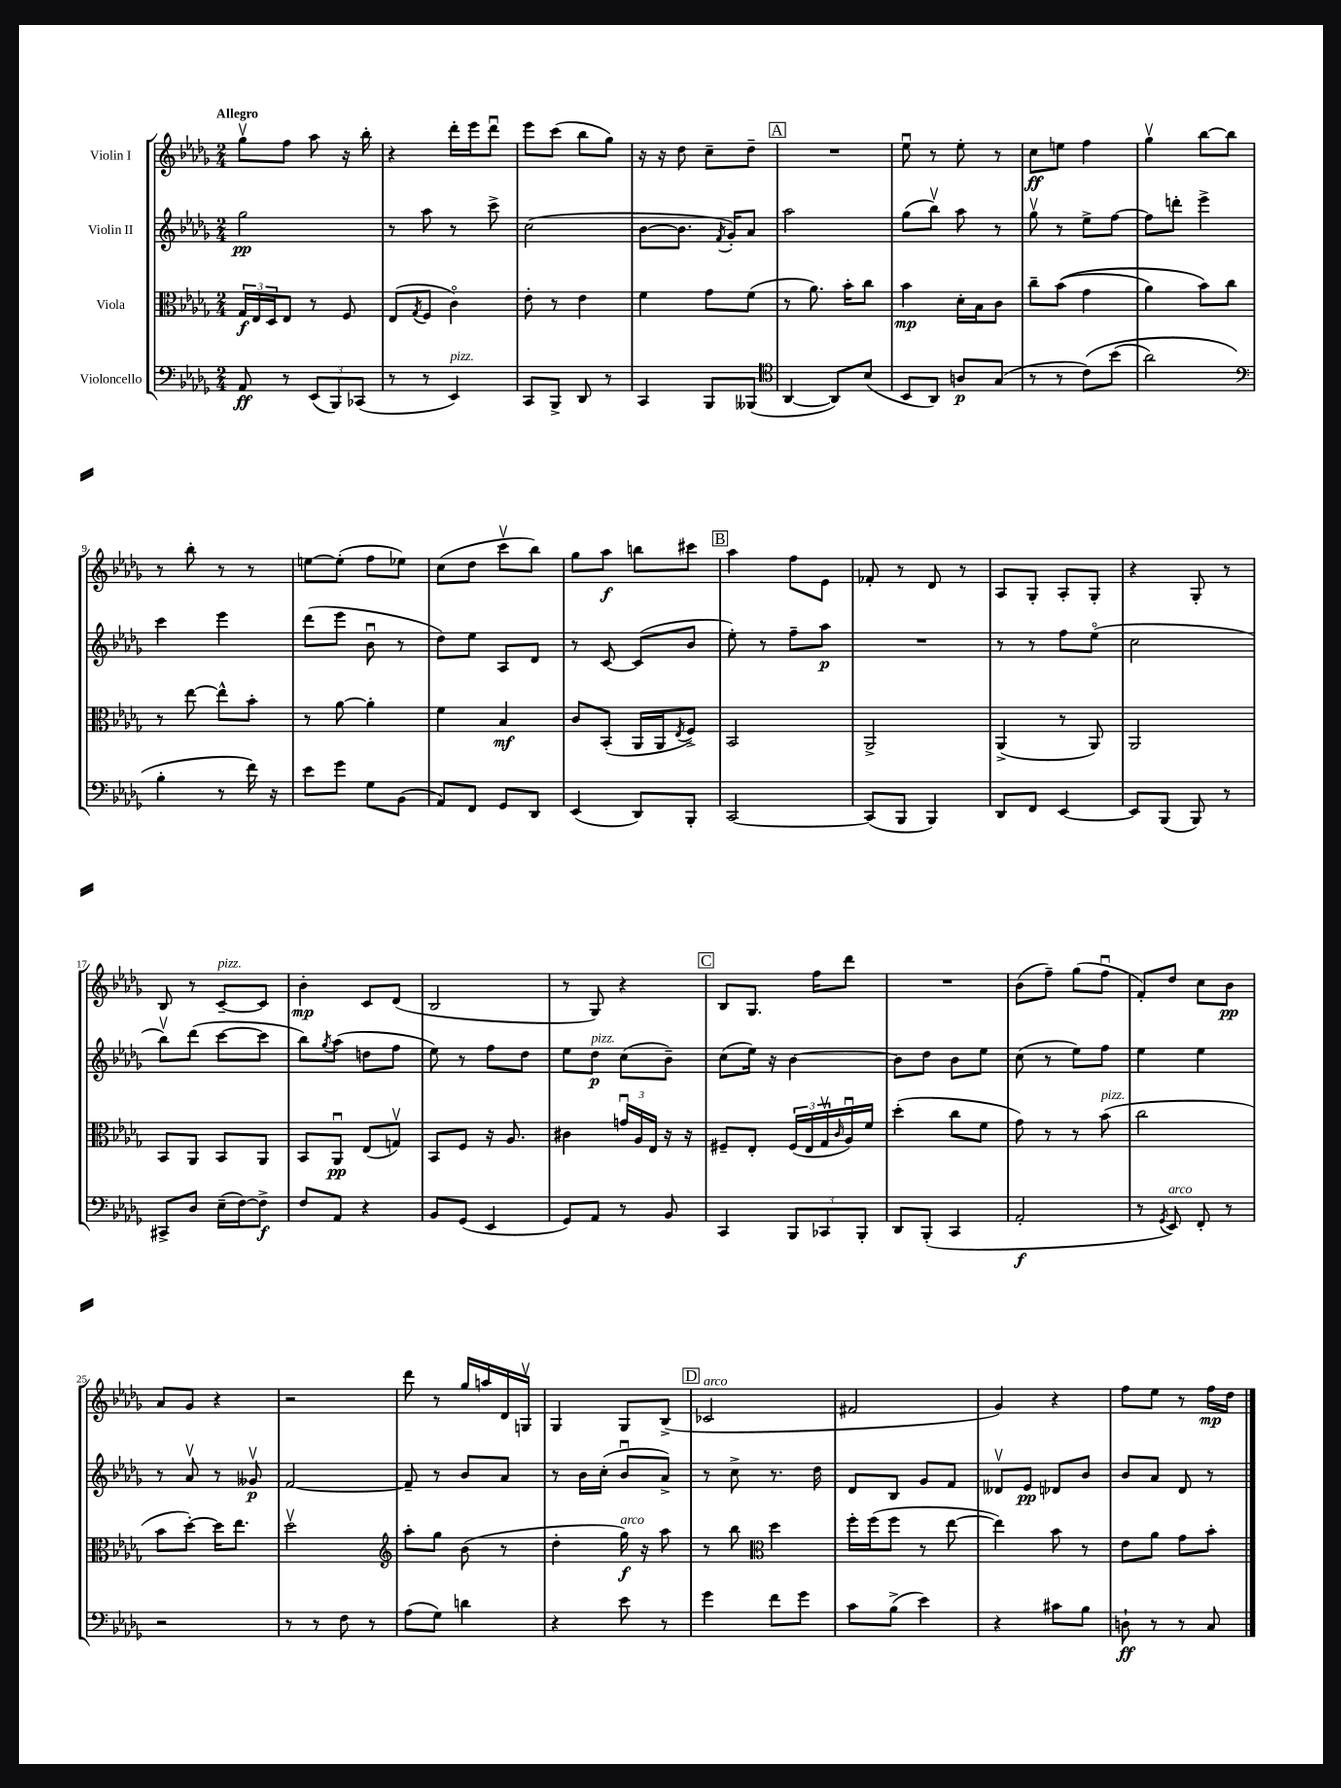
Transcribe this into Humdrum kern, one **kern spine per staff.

**kern	**kern	**kern	**kern
*staff4	*staff3	*staff2	*staff1
*clefF4	*clefC3	*clefG2	*clefG2
*k[b-e-a-d-g-]	*k[b-e-a-d-g-]	*k[b-e-a-d-g-]	*k[b-e-a-d-g-]
*M2/4	*M2/4	*M2/4	*M2/4
8AA-	24G-	2gg-	8gg-v
.	24E-	.	.
.	24D-	.	.
8r	8E-	.	8ff
(12EE-	8r	.	8aa-
12BBB-)	.	.	.
.	8F	.	16r
(12CC-	.	.	.
.	.	.	16bb-'
=	=	=	=
8r	(8E-	8r	4r
.	8qG-	.	.
8r	8F	8aa-	.
4EE-)	4co)	8r	16ddd-'
.	.	.	16eee-
.	.	8ccc^	8ddd-u
=	=	=	=
8CC	8e-'	(2cc	8eee-
8BBB-^	8r	.	(8ccc
8DD-	4e-	.	8bb-
8r	.	.	8gg-)
=	=	=	=
4CC	4f	[8b-	16r
.	.	.	16r
.	.	8.b-]	8dd-
8BBB-	8g-	.	8cc~
.	.	8qf	.
.	.	16g-')	.
(8BBB--	(8f	8a-	8dd-~
=	=	=	=
*clefC4	*	*	*
[4AA-	8r	2aa-	2r
.	8.a-)	.	.
8AA-])	.	.	.
.	16b-'	.	.
(8B-	8cc	.	.
=	=	=	=
8BB-	4b-	(8gg-	8ee-u
8AA-)	.	8bb-v)	8r
8A	16d-'	8aa-	8ee-'
.	16B-	.	.
(8G-	8c	8r	8r
=	=	=	=
8r	8cc~	8gg-v	8cc
8r	&((8b-	8r	8ee
&(8c)	4g-	8ee-^	4ff
(8b-	.	[8ff	.
=	=	=	=
2a-)	4a-)	8ff]	4gg-v
.	.	8ddd'	.
.	8b-&)	4eee-^	[8bb-
.	8cc	.	8bb-]
=	=	=	=
*clefF4	*	*	*
4B-'	8r	4ccc	8r
.	[8ee-	.	8bb-'
8r	8ee-^^]	4eee-	8r
16f&)	8b-'	.	8r
16r	.	.	.
=	=	=	=
8e-	8r	(8ddd-	[8ee
8g-	[8a-	8eee-	(8ee']
8G-	4a-']	8b-u	8ff
(8BB-	.	8r	8ee-)
=	=	=	=
8AA-)	4f	8dd-)	(8cc
8FF	.	8ee-	8dd-
8GG-	4B-	8A-	8cccv
8DD-	.	8d-	8bb-)
=	=	=	=
(4EE-	8c	8r	8gg-
.	(8BB-'	[8c	8aa-
8DD-)	16AA-	(8c]	8bb
.	16AA-	.	.
.	8qE-	.	.
8BBB-'	8F^)	8b-	8ccc#
=	=	=	=
[2CC	2BB-	8ee-')	4aa-
.	.	8r	.
.	.	8ff~	8ff
.	.	8aa-	8e-
=	=	=	=
(8CC]	2AA-^	2r	8f-'
8BBB-	.	.	8r
4BBB-)	.	.	8d-
.	.	.	8r
=	=	=	=
8DD-	(4AA-^	8r	8A-
8FF	.	8r	8G-'
[4EE-	8r	8ff	8A-'
.	8AA-)	(8ee-o	8G-'
=	=	=	=
8EE-]	2AA-	2cc	4r
(8BBB-	.	.	.
8BBB-)	.	.	8G-'
8r	.	.	8r
=	=	=	=
8CC#^	8BB-	8bb-v)	8B-
8D-	8AA-	(8ddd-	8r
(16E-~	8BB-	[8ccc	[8c~
[16F)	.	.	.
8F^]	8AA-	8ccc]	8c]
=	=	=	=
8F	8BB-	8bb-)	4b-'
.	.	8qgg-	.
8AA-	8AA-u	(8aa-	.
4r	(8E-	8dd	8c
.	8Gv)	8ff	(8d-
=	=	=	=
8BB-	8BB-	8ee-)	2B-
(8GG-	8F	8r	.
4EE-	16r	8ff	.
.	8.A-	.	.
.	.	8dd-	.
=	=	=	=
8GG-)	4c#	8ee-	8r
8AA-	.	8dd-	8G-)
8r	24gu	(8cc	4r
.	24A-	.	.
.	24E-	.	.
8BB-	16r	8b-~)	.
.	16r	.	.
=	=	=	=
4CC	8F#~	(8cc	8B-
.	8E-'	16ee-)	8.G-
.	.	16r	.
12BBB-	(24F#	[4b-	.
.	24E-	.	.
.	.	.	16ff
12CC-	24G-v	.	.
.	16qqc	.	.
.	16A-u)	.	8ddd-
12BBB-'	.	.	.
.	16f	.	.
=	=	=	=
8DD-	(4dd-'	8b-]	2r
(8BBB-'	.	8dd-	.
4CC	8cc	8b-	.
.	8f	8ee-	.
=	=	=	=
2AA-'	8g-)	(8cc	(8b-
.	8r	8r	8ff~)
.	8r	8ee-)	(8gg-
.	(8b-	8ff	8ffu
=	=	=	=
8r	2cc	4ee-	8f')
8qGG-	.	.	.
8EE-)	.	.	8dd-
8FF'	.	4ee-	8cc
8r	.	.	8b-
=	=	=	=
2r	8b-	8r	8a-
.	[8dd-')	8a-v	8g-
.	16dd-]	8r	4r
.	8.ee-	.	.
.	.	8g--v	.
=	=	=	=
8r	2dd-v	[2f	2r
8r	.	.	.
8F	.	.	.
8r	.	.	.
=	=	=	=
*	*clefG2	*	*
(8A-	8aa-'	8f~]	8ddd-
8G-)	8gg-	8r	8r
4d	(8b-	8b-	16gg-
.	.	.	16aa
.	8r	8a-	16d-
.	.	.	16Gv
=	=	=	=
4r	4dd-'	8r	4G-
.	.	16b-	.
.	.	(16cc'	.
8e-	16gg-)	8b-u	8G-
.	16r	.	.
8r	8aa-	8a-^)	(8B-^
=	=	=	=
4g-	8r	8r	2c-
.	8bb-	8cc^	.
*	*clefC3	*	*
8f	4dd-	8.r	.
8g-	.	.	.
.	.	16dd-	.
=	=	=	=
8c	16ff'	8d-	2f#
.	(16ff	.	.
(8B-^	8ff	8B-	.
4e-)	8r	8g-	.
.	[8ee-	8f	.
=	=	=	=
4r	4ee-])	8d--v	4g-)
.	.	8e-	.
8c#	8b-	8d-	4r
8B-	8r	8b-	.
=	=	=	=
8D`	8e-	8b-	8ff
8r	8a-	8a-	8ee-
8r	8g-	8d-	8r
8C	8b-'	8r	16ff
.	.	.	16dd-
==	==	==	==
*-	*-	*-	*-
